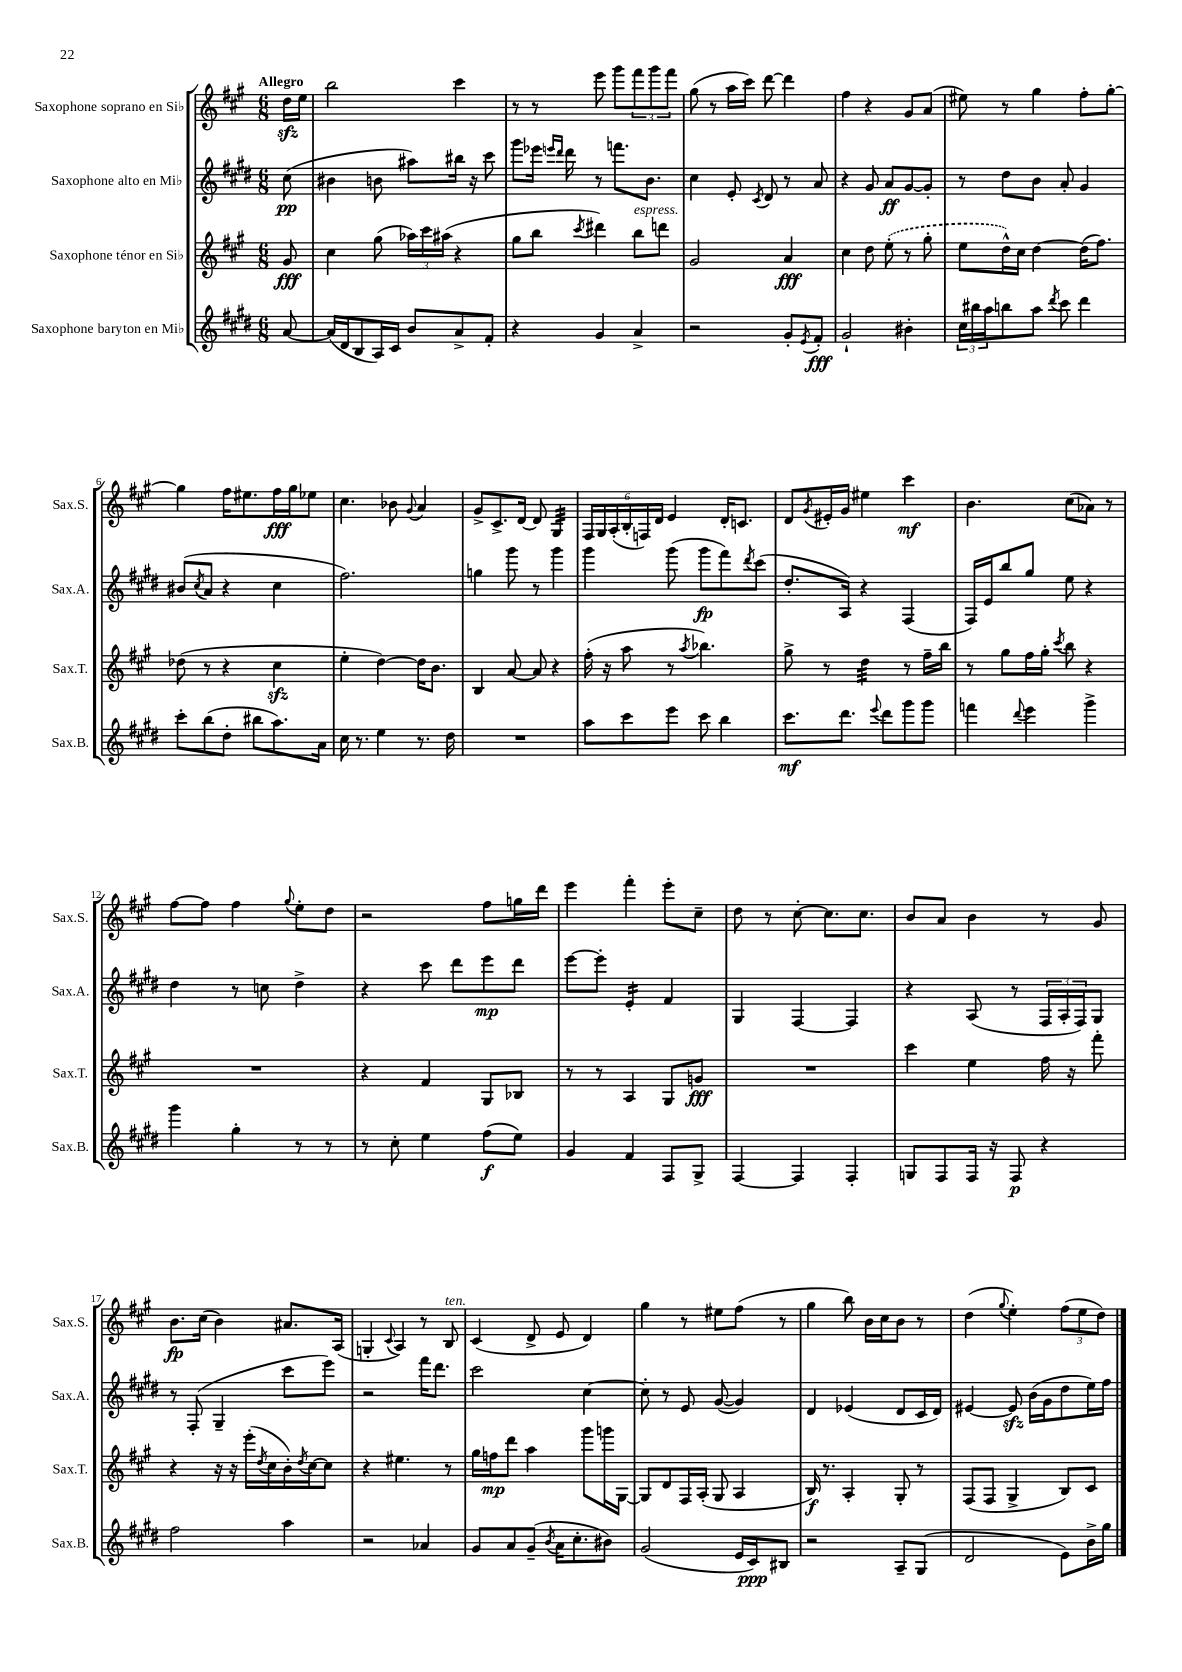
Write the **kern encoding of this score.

**kern	**kern	**kern	**kern
*staff4	*staff3	*staff2	*staff1
*clefG2	*clefG2	*clefG2	*clefG2
*k[f#c#g#d#]	*k[f#c#g#]	*k[f#c#g#d#]	*k[f#c#g#]
*M6/8	*M6/8	*M6/8	*M6/8
[8a/	8g#/	(8cc#\	16dd\LL
.	.	.	16ee\JJ
=	=	=	=
(16a/]LL	4cc#\	4b#\	2bb\
16d#/J	.	.	.
8B/	.	.	.
16A/L)	(8gg#\	8b\	.
16c#/JJ	.	.	.
8b/L	24aa-\LL)	8aa#\L)	.
.	24ccc#\	.	.
.	(24aa#\JJ	.	.
8a^/	4r	16bb#\Jk	4ccc#\
.	.	16r	.
8f#'/J	.	8ccc#\	.
=	=	=	=
4r	8gg#\L	8ggg#\L	8r
.	8bb\J	16eee-\Jk	8r
.	.	16qqeee/LL	.
.	.	16qqddd#/JJ	.
.	.	16ddd#\	.
.	8qccc#/	.	.
4g#/	4ddd#\)	8r	8eee\
.	.	8.fff\L	8ggg#\L
4a^/	8bb\L	.	12fff#\
.	.	8.b\J	.
.	.	.	12ggg#\
.	8ddd\J	.	.
.	.	.	12fff#\J
=	=	=	=
2r	2g#/	4cc#\	(8gg#\
.	.	.	8r
.	.	8e'/	16aa\LL
.	.	.	16ccc#\JJ)
.	.	8qc#/	.
.	.	8d#/	[8ddd\
8g#'/L	4a/	8r	4ddd\]
8qe/	.	.	.
8f#'/J	.	8a/	.
=	=	=	=
2g#`/	4cc#\	4r	4ff#\
.	8dd\	8g#/	4r
.	(8ee'\	8a/L	.
4b#'\	8r	[8g#/	8g#/L
.	8gg#'\	8g#'/]J	(8a/J
=	=	=	=
24cc#\LL	8ee\L	8r	8ee#\)
24bb#\	.	.	.
24aa\J	.	.	.
8bb\	16dd^^\L)	8dd#\L	8r
.	16cc#\JJ	.	.
8aa\J	[4dd\	8b\J	4gg#\
8qddd#/	.	.	.
8ccc#\	.	8a'/	.
4ddd#\	(16dd\]LK	4g#/	8ff#'\L
.	8.ff#\J)	.	.
.	.	.	[8gg#'\J
=	=	=	=
8ccc#'\L	(8dd-\	(8b#/L	4gg#\]
.	.	8qcc#/	.
(8bb\	8r	8a/J	.
8dd#'\J	4r	4r	16ff#\LK
.	.	.	8.ee#\
8bb#\L	.	.	.
8.aa\)	4cc#\	4cc#\	16ff#\L
.	.	.	16gg#\J
.	.	.	8ee-\J
16a\Jk	.	.	.
=	=	=	=
16cc#\	4ee'\	2.ff#\)	4.cc#\
8.r	.	.	.
4ee\	[4dd\)	.	.
.	.	.	8b-\
.	.	.	8qqg#/
8.r	16dd\]LK	.	4a/
.	8.b\J	.	.
16dd#\	.	.	.
=	=	=	=
2.r	4B/	4gg\	8g#^/L
.	.	.	8.c#^/
.	[8a/	8ggg#\	.
.	.	.	[16d/Jk
.	8a/]	8r	8d/]
.	4r	4ggg#\	4G#/
=	=	=	=
8aa\L	(16ff#'\	4ggg#\	24F#/LL
.	.	.	24G#/
.	16r	.	.
.	.	.	(24A'/
8ccc#\	8aa\	.	24B'/
.	.	.	24F/)
.	.	.	24d/JJ
8eee\J	8r	(8ggg#\	4e/
.	8qaa/	.	.
8ccc#\	4.bb-\)	8ggg#\L	.
4bb\	.	8fff#\)	16d'/LK
.	.	.	8.c/J
.	.	8qddd#/	.
.	.	(8ccc#\J	.
=	=	=	=
8.ccc#\L	8gg#^\	8.dd#'/L	8d/L
.	.	.	8qg#/
.	8r	.	16e#'/L
8.ddd#\J	.	16A/Jk)	16g#/JJ
.	4dd\	4r	4ee#\
8qqeee/	.	.	.
8ddd#\L	.	.	.
8ggg#\	8r	(4F#/	4ccc#\
8ggg#\J	16ff#~\LL	.	.
.	16bb\JJ	.	.
=	=	=	=
4fff\	8r	16F#/LL)	4.b\
.	.	16e/J	.
.	8gg#\L	8bb/	.
8qqddd#/	.	.	.
4eee\	16ff#\L	8gg#/J	.
.	16gg#'\JJ	.	.
.	8qccc#/	.	.
.	8bb\	8ee\	(8cc#\L
4ggg#^\	4r	4r	8a-\J)
.	.	.	8r
=	=	=	=
4ggg#\	2.r	4dd#\	[8ff#\L
.	.	.	8ff#\]J
4gg#'\	.	8r	4ff#\
.	.	8cc\	.
.	.	.	8qqgg#/
8r	.	4dd#^\	8ee'\L
8r	.	.	8dd\J
=	=	=	=
8r	4r	4r	2r
8cc#'\	.	.	.
4ee\	4f#/	8ccc#\	.
.	.	8ddd#\L	.
(8ff#\L	8G#/L	8eee\	8ff#\L
8ee\J)	8B-/J	8ddd#\J	16gg\L
.	.	.	16ddd\JJ
=	=	=	=
4g#/	8r	[8eee\L	4eee\
.	8r	8eee'\]J	.
4f#/	4A/	4e'/	4fff#'\
8F#/L	8G#/L	4f#/	8eee'\L
8G#^/J	8g/J	.	8cc#~\J
=	=	=	=
[4F#/	2.r	4G#/	8dd\
.	.	.	8r
4F#/]	.	[4F#/	[8cc#'\
.	.	.	8.cc#\]L
4F#'/	.	4F#/]	.
.	.	.	8.cc#\J
=	=	=	=
8G/L	4ccc#\	4r	8b/L
8F#/	.	.	8a/J
16F#/Jk	4ee\	(8A/	4b\
16r	.	.	.
8F#/	.	8r	.
4r	16ff#\	24F#/LL	8r
.	.	24A'/	.
.	16r	.	.
.	.	24F#/J)	.
.	8fff#'\	8G#/J	8g#/
=	=	=	=
2ff#\	4r	8r	8.b\L
.	.	(8F#'/	.
.	.	.	(16cc#\Jk
.	16r	4G#~/	4b\)
.	16r	.	.
.	(16eee'\LL	.	.
.	8qdd/	.	.
.	16cc#\	.	.
4aa\	16b'\)	8ccc#\L	8.a#/L
.	8qdd/	.	.
.	[16cc#\J	.	.
.	8cc#\]J	8eee\J)	.
.	.	.	(16A/Jk
=	=	=	=
2r	4r	2r	4G'/
.	.	.	8qqc#/
.	4.ee#\	.	4A/)
4a-/	.	16fff#\LK	8r
.	.	8.ddd#\J	.
.	8r	.	8B/
=	=	=	=
8g#/L	16gg#\LL	2ccc#\	(4c#/
.	16ff\J	.	.
8a/	8ddd\J	.	.
(8g#~/J	4aa\	.	8d^/
8qb/	.	.	.
16a\LK	.	.	8e/
8.cc#'\	.	.	.
.	8ggg#\L	[4cc#\	4d/)
8b#\J)	16ggg\L	.	.
.	[16G#\JJ	.	.
=	=	=	=
(2g#/	8G#/]L	8cc#'\]	4gg#\
.	8d/	8r	.
.	16F#/L	8e/	8r
.	(16A'/JJ	.	.
.	8G#/	([8g#/	8ee#\L
16e/LL	4A/	4g#/])	(8ff#\J
16c#/J)	.	.	.
8B#/J	.	.	8r
=	=	=	=
2r	16B/)	4d#/	4gg#\
.	8.r	.	.
.	4A'/	(4e-/	8bb\)
.	.	.	16b\LL
.	.	.	16cc#\J
8A~/L	8G#'/	8d#/L	8b\J
(8G#/J	8r	16c#/L	8r
.	.	16d#/JJ)	.
=	=	=	=
2d#/	(8F#/L	[4e#/	(4dd\
.	8F#/J	.	.
.	.	.	8qqgg#/
.	4G#^/	8e#/]	4ee'\)
.	.	(16b\LL	.
.	.	16g#\J	.
8e\L)	8B/L)	8dd#\	(12ff#\L
.	.	.	12ee\
16b^\L	8c#/J	16ee\L)	.
.	.	.	12dd\J)
16gg#\JJ	.	16ff#\JJ	.
==	==	==	==
*-	*-	*-	*-
